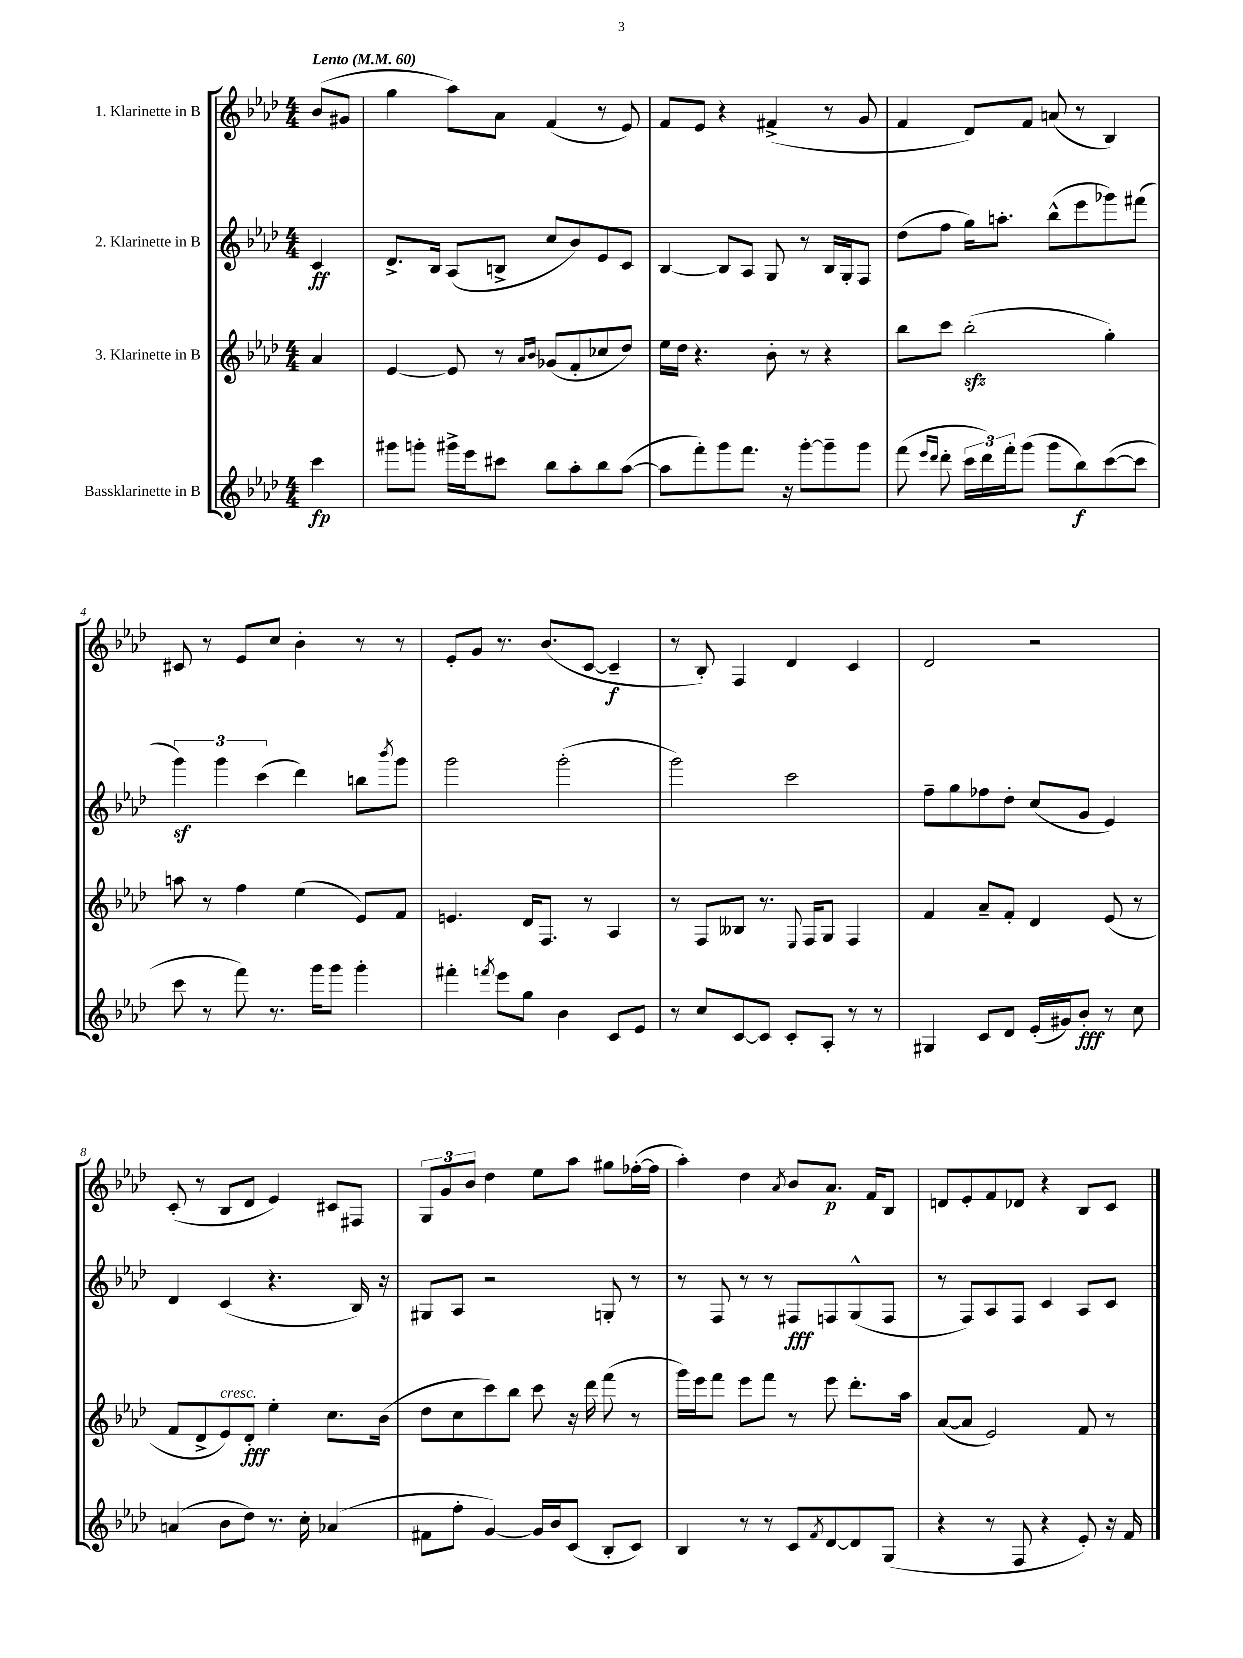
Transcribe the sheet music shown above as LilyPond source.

<<
\new StaffGroup <<
\new Staff = "s0" \with { instrumentName = "1. Klarinette in B" } {
    \clef treble \key aes \major \numericTimeSignature \time 4/4 \partial 4 \tempo "Lento" 4 = 60
    bes'8( gis'8 |
    g''4 aes''8) aes'8 f'4( r8 ees'8) |
    f'8 ees'8 r4 fis'4->( r8 g'8 |
    f'4 des'8) f'8 a'8( r8 bes4) |
    cis'8 r8 ees'8 c''8 bes'4-. r8 r8 |
    ees'8-. g'8 r8. bes'8.( c'8~ c'4--\f |
    r8 bes8-.) f4 des'4 c'4 |
    des'2 r2 |
    c'8-.( r8 bes8 des'8 ees'4) cis'8 fis8 |
    \tuplet 3/2 { g8 g'8 bes'8 } des''4 ees''8 aes''8 gis''8 fes''16~-.( fes''16 |
    aes''4-.) des''4 \acciaccatura { aes'8 } bes'8 aes'8.\p f'16 bes8 |
    d'8 ees'8-. f'8 des'8 r4 bes8 c'8 \bar "|." |
}
\new Staff = "s1" \with { instrumentName = "2. Klarinette in B" } {
    \clef treble \key aes \major \numericTimeSignature \time 4/4 \partial 4
    c'4\ff |
    des'8.-> bes16 aes8( b8-> c''8 bes'8) ees'8 c'8 |
    bes4~ bes8 aes8 g8 r8 bes16 g16-. f8 |
    des''8( f''8 g''16) a''8.-. bes''8-^( ees'''8 ges'''8) fis'''8( |
    \tuplet 3/2 { g'''4\sf) g'''4 c'''4( } des'''4) b''8 \acciaccatura { bes'''8 } g'''8 |
    g'''2 g'''2-.( |
    g'''2) c'''2 |
    f''8-- g''8 fes''8 des''8-. c''8( g'8 ees'4) |
    des'4 c'4( r4. bes16) r16 |
    gis8 aes8 r2 g8-. r8 |
    r8 f8 r8 r8 fis8\fff f8 g8-^( f8 |
    r8 f8) aes8 f8 c'4 aes8 c'8 \bar "|." |
}
\new Staff = "s2" \with { instrumentName = "3. Klarinette in B" } {
    \clef treble \key aes \major \numericTimeSignature \time 4/4 \partial 4
    aes'4 |
    ees'4~ ees'8 r8 \grace { aes'16 bes'16 } ges'8( f'8-. ces''8 des''8) |
    ees''16 des''16 r4. bes'8-. r8 r4 |
    bes''8 c'''8 bes''2-.\sfz( g''4-.) |
    a''8 r8 f''4 ees''4( ees'8) f'8 |
    e'4. des'16 f8. r8 aes4 |
    r8 f8 beses8 r8. \appoggiatura { ees8 } f16 g8 f4 |
    f'4 aes'8-- f'8-. des'4 ees'8( r8 |
    f'8 des'8-> ees'8^\markup { \italic "cresc." }) des'8-.\fff ees''4-. c''8. bes'16( |
    des''8 c''8 c'''8) bes''8 c'''8 r16 des'''16 f'''8( r8 |
    g'''16) ees'''16 f'''8 ees'''8 f'''8 r8 ees'''8 des'''8.-. aes''16 |
    aes'8~( aes'8 ees'2) f'8 r8 \bar "|." |
}
\new Staff = "s3" \with { instrumentName = "Bassklarinette in B" } {
    \clef treble \key aes \major \numericTimeSignature \time 4/4 \partial 4
    c'''4\fp |
    gis'''8 g'''8-. gis'''16-> ees'''16 cis'''8 bes''8 aes''8-. bes''8 aes''8~( |
    aes''8 f'''8-.) g'''8 f'''8. r16 g'''8~-. g'''8-- g'''8 |
    f'''8( \grace { ees'''16 des'''16 } des'''8-. \tuplet 3/2 { c'''16 des'''16) f'''16-. } g'''8( g'''8 bes''8\f) c'''8~( c'''8 |
    c'''8 r8 f'''8) r8. g'''16 g'''8 g'''4-. |
    fis'''4-. \acciaccatura { f'''8 } ees'''8 g''8 bes'4 c'8 ees'8 |
    r8 c''8 c'8~ c'8 c'8-. aes8-. r8 r8 |
    gis4 c'8 des'8 ees'16-.( gis'16) bes'8-.\fff r8 c''8 |
    a'4( bes'8 des''8) r8. c''16-. aes'4( |
    fis'8 f''8-. g'4~) g'16 bes'16 c'8( bes8-. c'8) |
    bes4 r8 r8 c'8 \acciaccatura { f'8 } des'8~ des'8 g8( |
    r4 r8 f8 r4 ees'8-.) r16 f'16 \bar "|." |
}
>>
>>
